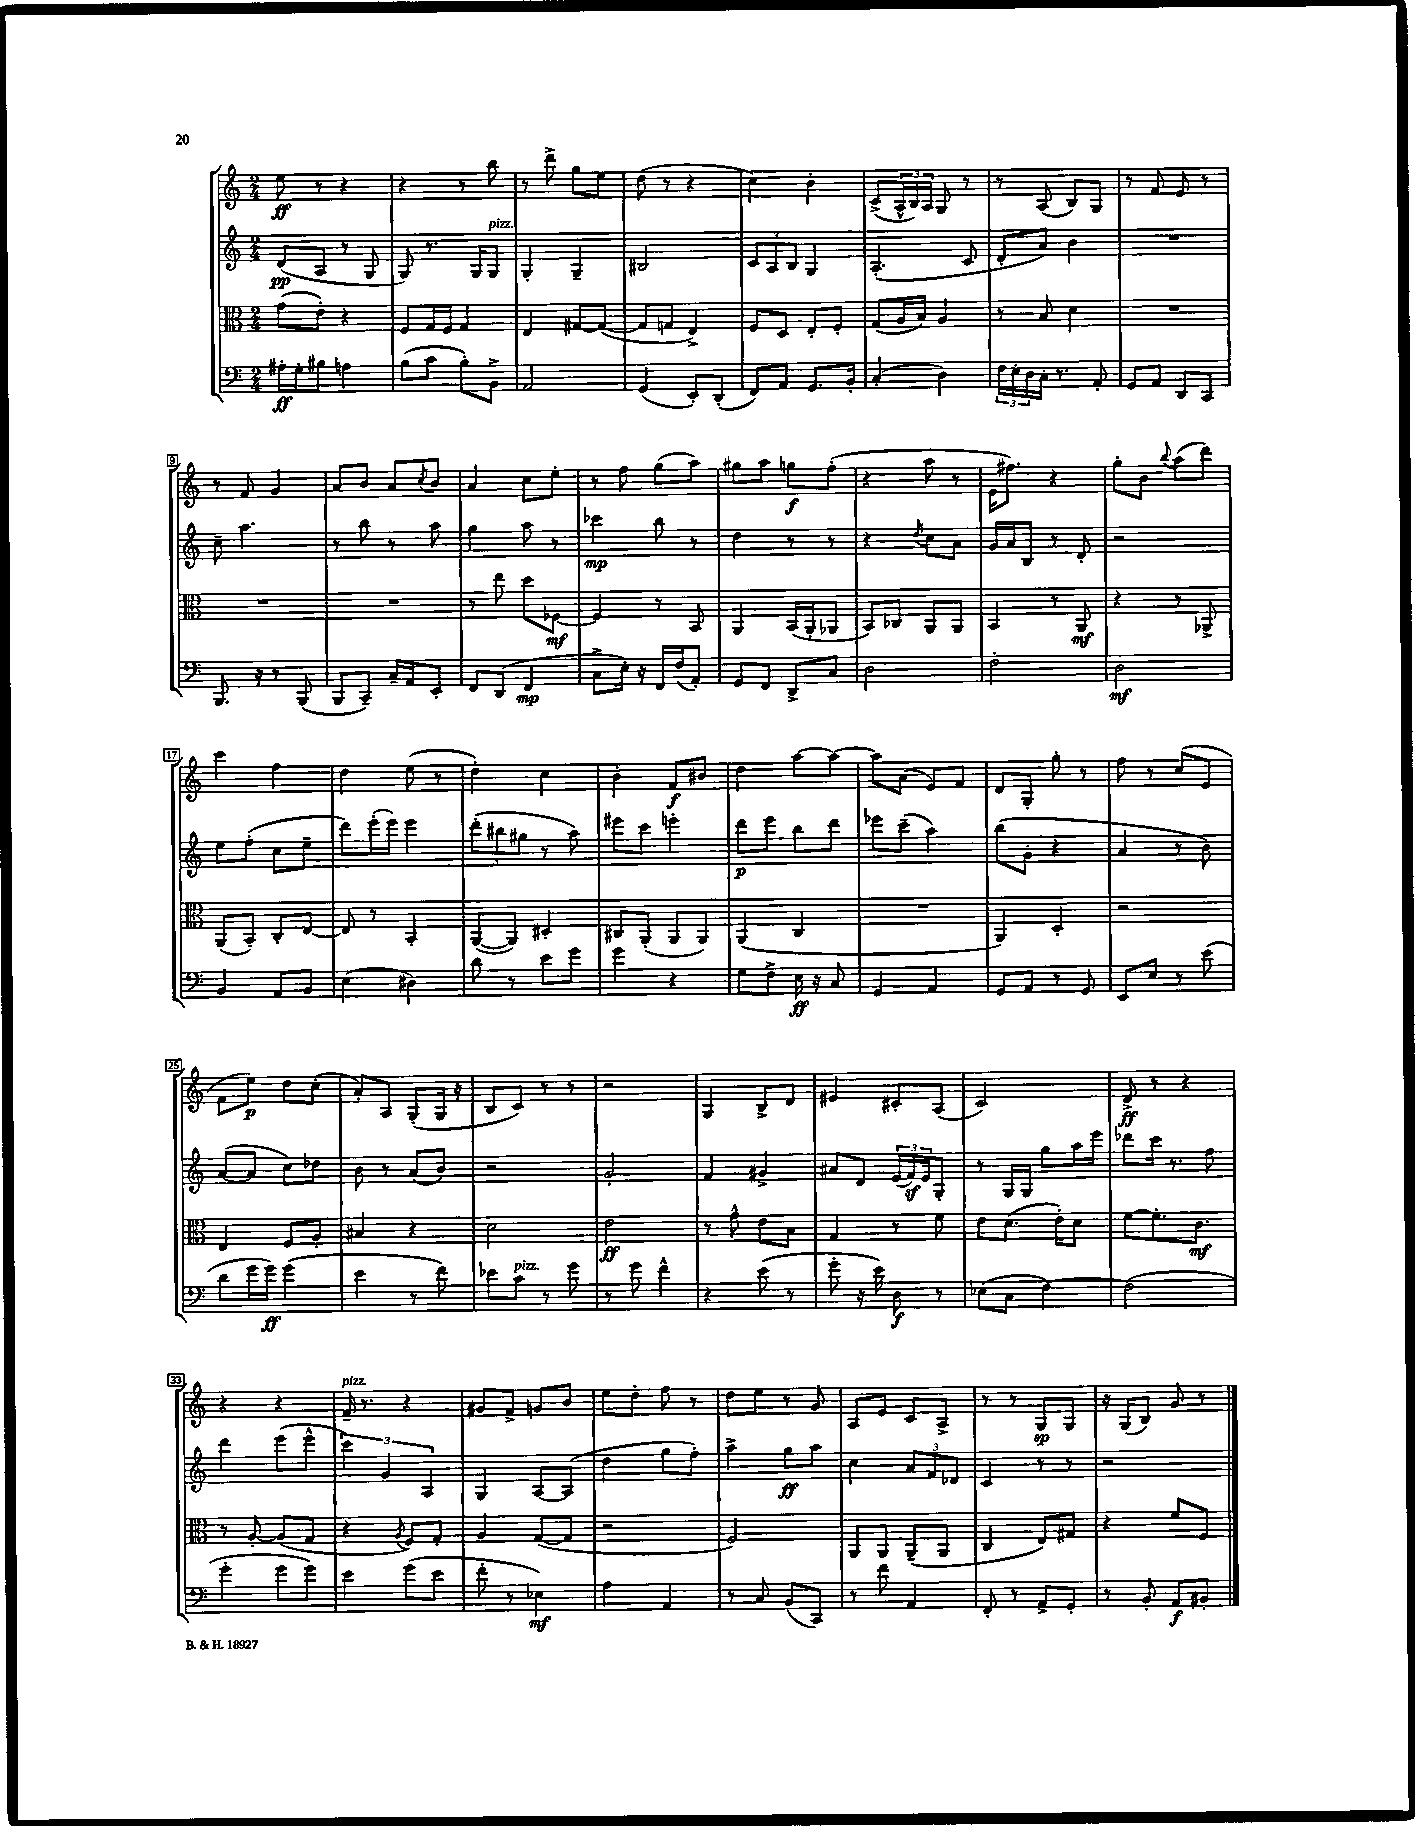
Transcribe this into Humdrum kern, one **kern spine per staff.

**kern	**kern	**kern	**kern
*staff4	*staff3	*staff2	*staff1
*clefF4	*clefC3	*clefG2	*clefG2
*k[]	*k[]	*k[]	*k[]
*M2/4	*M2/4	*M2/4	*M2/4
16A#'	(8g	(8d	8ee
16G'	.	.	.
8B#	8e')	8A	8r
4A	4r	8r	4r
.	.	8G	.
=	=	=	=
(8B	8F	8G)	4r
8c	16G	8.r	.
.	16F	.	.
8B')	4G	.	8r
.	.	16G	.
8BB^	.	8G	8bb
=	=	=	=
2AA	4E	4G'	8r
.	.	.	8ddd^
.	[8G#	4G~	8gg
.	(8G#_	.	8ee
=	=	=	=
(4GG	8G#]	2B#	(8dd
.	8G	.	8r
8EE')	4E^)	.	4r
(8DD'	.	.	.
=	=	=	=
8FF)	8F	12c	4cc)
.	.	12A	.
8AA	8D	.	.
.	.	12B	.
8.GG	8E'	4G	4b'
.	8F'	.	.
16BB'	.	.	.
=	=	=	=
(4C'	(8G	(4.A'	(8c^
.	16A	.	24A^^
.	.	.	24B)
.	16B)	.	.
.	.	.	24A
4D)	4A	.	8G
.	.	8c	8r
=	=	=	=
24F	8r	8d'	8r
24E'	.	.	.
24D	.	.	.
16C'	8B	8a)	(8A
8.r	.	.	.
.	4d	4b	8B)
8AA'	.	.	8G
=	=	=	=
8GG	2r	2r	8r
8AA	.	.	8f
8DD	.	.	8e
8CC	.	.	8r
=	=	=	=
8.BBB	2r	8cc~	8r
.	.	4.aa	8f
16r	.	.	.
8r	.	.	4g
(8BBB	.	.	.
=	=	=	=
8BBB	2r	8r	8a
8CC~)	.	8bb	8b
16C~	.	8r	8a
16AA	.	.	.
.	.	.	8qcc
8EE'	.	8aa	8b
=	=	=	=
8FF	8r	4gg	4a
(8DD	8ee	.	.
4FF	8dd	8aa	8cc
.	[8F-	8r	8ee'
=	=	=	=
8C^	4F-]	4ccc-	8r
16E')	.	.	8ff
16r	.	.	.
16FF	8r	8bb	(8gg
(16F	.	.	.
8AA')	8BB	8r	8aa)
=	=	=	=
8GG	4AA	4dd	8gg#
8FF	.	.	8aa
8DD^	(16BB	8r	8gg
.	16AA'	.	.
8C	8AA-	8r	(8ff'
=	=	=	=
2D	8BB)	4r	4r
.	8C-	.	.
.	.	8qdd	.
.	8AA	8cc	8aa
.	8AA	8a	8r
=	=	=	=
2F'	4BB	16g	16e
.	.	16a	8.ff#)
.	.	8B	.
.	8r	8r	4r
.	8AA	8d'	.
=	=	=	=
2D	4r	2r	8gg'
.	.	.	8b
.	.	.	8qqbb
.	8r	.	(8aa
.	8AA-^	.	8ddd)
=	=	=	=
4BB	(8AA	8ee	4ccc
.	8BB')	(8ff'	.
8AA	8C'	8cc	4ff
8BB	[8E	8ee~	.
=	=	=	=
(4E	8E]	8ddd)	4dd
.	8r	(16eee'	.
.	.	16eee)	.
4D#)	4BB'	4eee	(8ee
.	.	.	8r
=	=	=	=
8d	([8AA	(12ddd'	4dd')
.	.	12bb#	.
8r	8AA])	.	.
.	.	12gg#	.
8e	4D#'	8r	4cc
8g	.	8aa)	.
=	=	=	=
4g	8C#	8eee#	4b'
.	(8AA'	8ccc	.
4r	8AA	4eee'	8f
.	8AA)	.	8b#
=	=	=	=
8G	(4AA	8ddd	4dd
8F^	.	8eee	.
16E	4C	8bb	[8aa
16r	.	.	.
8C	.	8ddd	8aa_
=	=	=	=
4GG	2r	8eee-	8aa]
.	.	(8ccc~	(8a
4AA	.	4aa)	8e)
.	.	.	8f
=	=	=	=
8GG	4AA)	(8bb	8d
8AA	.	8g'	8G'
8r	4D'	4r	8gg'
8GG	.	.	8r
=	=	=	=
8EE	2r	4a	8ff
8E	.	.	8r
8r	.	8r	(8cc
(8e	.	8b)	8e
=	=	=	=
8d	4E	([8a	8f
16g	.	8a]	8ee)
16g)	.	.	.
(4g	8F	8cc)	8dd
.	8A'	8dd-	(8cc'
=	=	=	=
4e	4B#	8b	8a')
.	.	8r	8A
8r	4r	(8a	(8G'
8f)	.	8b)	16G
.	.	.	16r
=	=	=	=
8e-	2d	2r	8B
8c	.	.	8c)
8r	.	.	8r
8g	.	.	8r
=	=	=	=
8r	2e	2g'	2r
8g	.	.	.
4f^^	.	.	.
=	=	=	=
4r	8r	4f	4G
.	8g^^	.	.
(8e	8e	4g#^	8B^
8r	8B	.	8d
=	=	=	=
8g'	4G	8a#	4e#
16r	.	8d	.
16e)	.	.	.
8D	8r	(24e	8c#'
.	.	24f)	.
.	.	24e	.
8r	8f	8G'	(8A
=	=	=	=
(8E-	8e	8r	2c)
8C	(8.d	16G	.
.	.	16G	.
[4F)	.	8gg	.
.	16e')	.	.
.	8d	16aa	.
.	.	16eee	.
=	=	=	=
(2F]	[8f	8ddd-	8d^
.	8.f']	16ccc	8r
.	.	8.r	.
.	.	.	4r
.	8.c	.	.
.	.	8ff	.
=	=	=	=
4g'	8r	4ddd	4r
.	[8A'	.	.
8g	(8A]	(8eee	4r
8g)	8G	8eee^^	.
=	=	=	=
4e	4r	6ccc)	16f~
.	.	.	8.r
.	.	6g	.
.	8qA	.	.
(8g	8F)	.	4r
.	.	6A	.
8e	8G'	.	.
=	=	=	=
8f'	4A	4G	8g#
8r	.	.	8f^
4E-)	([8G	[8A	8g
.	8G]	(8A]	8b
=	=	=	=
4A	2r	4dd	8ee
.	.	.	8dd'
4AA	.	8gg	8ff
.	.	8ff')	8r
=	=	=	=
8r	2F)	4aa^	8dd
8C	.	.	8ee
(8BB	.	8gg	8r
8CC)	.	8aa	8g
=	=	=	=
8r	8AA	4cc	8A
8f	8AA	.	8e
4AA	(8AA~	12a	8c
.	.	12f	.
.	8AA	.	8A^
.	.	12d-	.
=	=	=	=
8FF'	4C	4c	8r
8r	.	.	8r
8AA^	8E)	8r	8G
8GG'	8G#	8r	8G
=	=	=	=
8r	4r	2r	16r
.	.	.	(16G
8BB'	.	.	8B)
8AA	8f	.	8g
8BB#'	8F	.	8r
==	==	==	==
*-	*-	*-	*-
